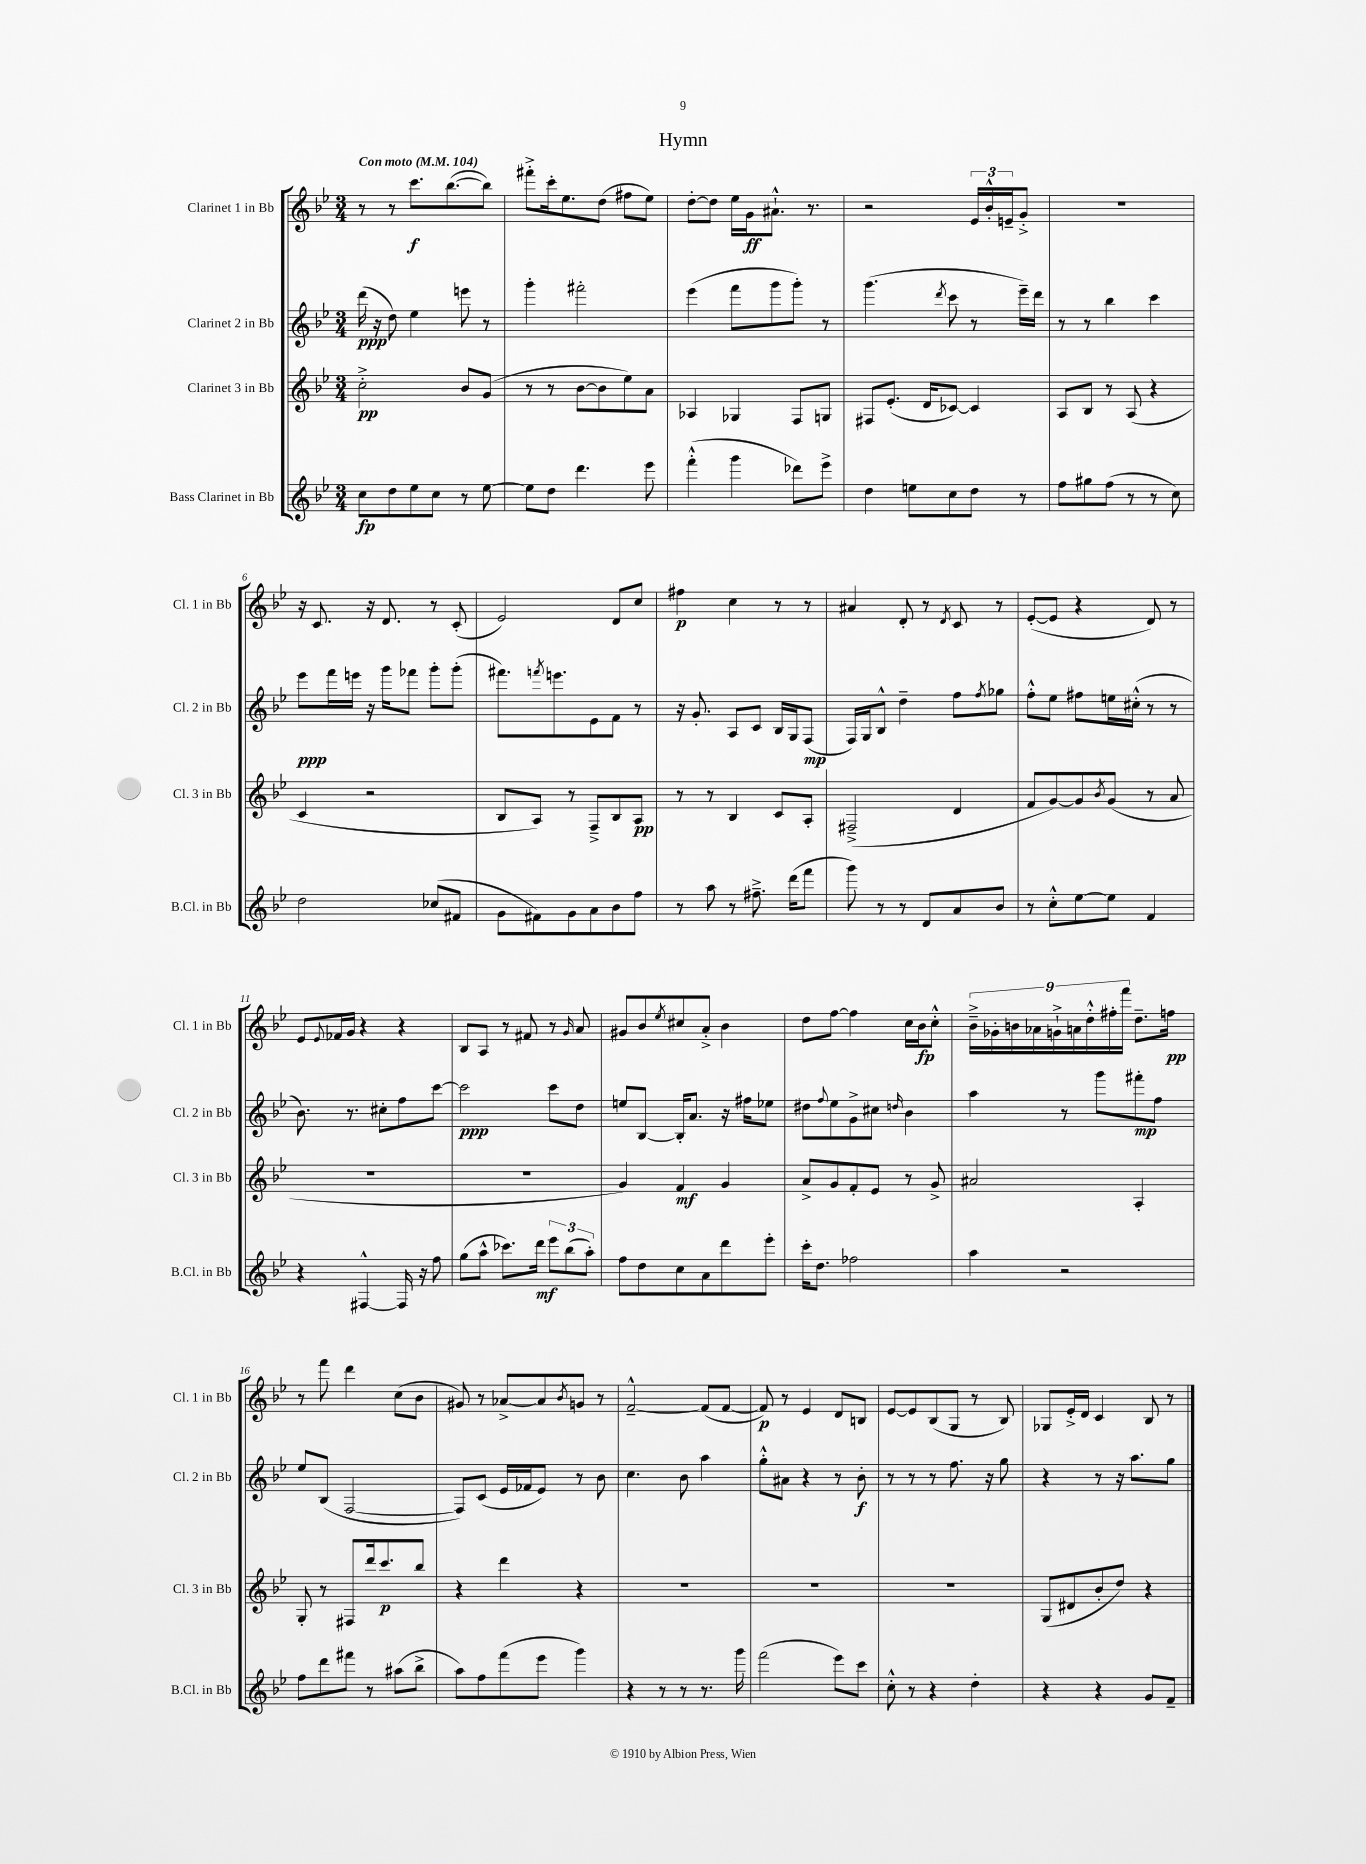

**kern	**dynam	**kern	**dynam	**kern	**dynam	**kern	**dynam
*part4	*part4	*part3	*part3	*part2	*part2	*part1	*part1
*staff4	*staff4	*staff3	*staff3	*staff2	*staff2	*staff1	*staff1
*I"Bass Clarinet in Bb	*	*I"Clarinet 3 in Bb	*	*I"Clarinet 2 in Bb	*	*I"Clarinet 1 in Bb	*
*I'B.Cl. in Bb	*	*I'Cl. 3 in Bb	*	*I'Cl. 2 in Bb	*	*I'Cl. 1 in Bb	*
*clefG2	*	*clefG2	*	*clefG2	*	*clefG2	*
*k[b-e-]	*	*k[b-e-]	*	*k[b-e-]	*	*k[b-e-]	*
*M3/4	*	*M3/4	*	*M3/4	*	*M3/4	*
*MM104	*	*MM104	*	*MM104	*	*MM104	*
=1	=1	=1	=1	=1	=1	=1	=1
!	!	!	!	!	!	!LO:TX:a:B:t=Con moto	!
8cc\L	fp	2cc'^\	pp	(16ddd\	ppp	8r	.
.	.	.	.	16r	.	.	.
8dd\	.	.	.	8dd\)	.	8r	.
8ee-\	.	.	.	4ee-\	.	8.ccc\L	f
8cc\J	.	.	.	.	.	.	.
.	.	.	.	.	.	([8.bb-\	.
8r	.	8b-/L	.	8eeen\	.	.	.
[8ee-\	.	(8g/J	.	8r	.	8bb-\J])	.
=2	=2	=2	=2	=2	=2	=2	=2
8ee-\L]	.	8r	.	4ggg'\	.	8fff#X'^\L	.
8dd\J	.	8r	.	.	.	16ccc'\k	.
.	.	.	.	.	.	8.ee-\	.
4.ddd\	.	[8b-\L	.	2fff#X'\	.	.	.
.	.	8b-\]	.	.	.	(8dd\J	.
.	.	8ee-\)	.	.	.	8ff#X\L	.
8eee-\	.	8a\J	.	.	.	8ee-\J)	.
=3	=3	=3	=3	=3	=3	=3	=3
(4fff'^^\	.	4A-X/	.	(4eee-\	.	[8dd'\L	.
.	.	.	.	.	.	8dd\J]	.
4ggg\	.	4G-X/	.	8fff\L	.	16ee-\LL	.
.	.	.	.	.	.	16g\J	ff
.	.	.	.	8ggg\	.	8.a#X`^^\J	.
8ddd-X\L)	.	8F/L	.	8ggg'\J)	.	.	.
.	.	.	.	.	.	8.r	.
8eee-^\J	.	8Gn/J	.	8r	.	.	.
=4	=4	=4	=4	=4	=4	=4	=4
4dd\	.	8F#X/L	.	(4.ggg\	.	2r	.
.	.	(8.e-'/J	.	.	.	.	.
8een\L	.	.	.	.	.	.	.
.	.	16d/KL	.	.	.	.	.
.	.	.	.	8qddd/	.	.	.
8cc\	.	[8c-X/J)	.	8ccc\	.	.	.
8dd\J	.	4c-/]	.	8r	.	24e-/LL	.
.	.	.	.	.	.	24b-'^^/	.
.	.	.	.	.	.	24en~/J	.
8r	.	.	.	16eee-~\LL)	.	8g'^/J	.
.	.	.	.	16ddd\JJ	.	.	.
=5	=5	=5	=5	=5	=5	=5	=5
8ff\L	.	8A/L	.	8r	.	2.r	.
8gg#X\	.	8B-/J	.	8r	.	.	.
(8ff\J	.	8r	.	4bb-\	.	.	.
8r	.	(8A/	.	.	.	.	.
8r	.	4r	.	4ccc\	.	.	.
8cc\)	.	.	.	.	.	.	.
!!LO:LB:g=z
=6	=6	=6	=6	=6	=6	=6	=6
2dd\	.	4c/	.	8eee-\L	ppp	16r	.
.	.	.	.	.	.	8.c/	.
.	.	.	.	16fff\L	.	.	.
.	.	.	.	16eeen\JJ	.	.	.
.	.	2r	.	16r	.	16r	.
.	.	.	.	16ggg\KL	.	8.d/	.
.	.	.	.	8fff-X\J	.	.	.
(8cc-X/L	.	.	.	8ggg'\L	.	8r	.
8f#X/J	.	.	.	(8ggg'\J	.	(8c'/	.
=7	=7	=7	=7	=7	=7	=7	=7
8g\L	.	8B-/L	.	8.fff#X\L)	.	2e-/)	.
8f#X\)	.	8A/J)	.	.	.	.	.
.	.	.	.	8qfffn/	.	.	.
.	.	.	.	8.eeen\	.	.	.
8g\	.	8r	.	.	.	.	.
8a\	.	8F~^/L	.	8e-\	.	.	.
8b-\	.	8B-/	.	8f\J	.	8d/L	.
8ff\J	.	8A/J	pp	8r	.	8cc/J	.
=8	=8	=8	=8	=8	=8	=8	=8
8r	.	8r	.	16r	.	4ff#X\	p
.	.	.	.	8.g'/	.	.	.
8aa\	.	8r	.	.	.	.	.
8r	.	4B-/	.	8A/L	.	4cc\	.
8.ff#X~^\	.	.	.	8c/J	.	.	.
.	.	8c/L	.	16B-/LL	.	8r	.
(16ddd\KL	.	.	.	16G/J	.	.	.
8fff\J	.	8A'/J	.	(8F/J	mp	8r	.
=9	=9	=9	=9	=9	=9	=9	=9
8ggg\)	.	(2F#X~^/	.	16F/LL)	.	4a#X/	.
.	.	.	.	16G/J	.	.	.
8r	.	.	.	8B-^^/J	.	.	.
8r	.	.	.	4dd~\	.	8d'/	.
8d/L	.	.	.	.	.	8r	.
.	.	.	.	.	.	8qd/	.
8a/	.	4d/	.	8ff\L	.	8c/	.
.	.	.	.	8qff/	.	.	.
8b-/J	.	.	.	8gg-X\J	.	8r	.
=10	=10	=10	=10	=10	=10	=10	=10
8r	.	8f/L	.	8ff'^^\L	.	([8e-'/L	.
8cc'^^\L	.	[8g/)	.	8ee-\J	.	8e-/J]	.
[8ee-\	.	8g/]	.	8ff#X\L	.	4r	.
.	.	8qb-/	.	.	.	.	.
8ee-\J]	.	(8g/J	.	16een\L	.	.	.
.	.	.	.	(16cc#X'^^\JJ	.	.	.
4f/	.	8r	.	8r	.	8d/)	.
.	.	8a/	.	8r	.	8r	.
!!LO:LB:g=z
=11	=11	=11	=11	=11	=11	=11	=11
4r	.	2.r	.	8.b-\)	.	8e-/L	.
.	.	.	.	.	.	8qqe-/	.
.	.	.	.	.	.	16f-X/L	.
.	.	.	.	8.r	.	16g/JJ	.
[4F#X^^/	.	.	.	.	.	4r	.
.	.	.	.	8cc#X'\L	.	.	.
16F#/]	.	.	.	8ff\	.	4r	.
16r	.	.	.	.	.	.	.
8ff\	.	.	.	[8ccc\J	.	.	.
=12	=12	=12	=12	=12	=12	=12	=12
(8gg\L	.	2.r	.	2ccc\]	ppp	8B-/L	.
8aa^^\J	.	.	.	.	.	8A/J	.
8.ccc-X\L)	.	.	.	.	.	8r	.
.	.	.	.	.	.	8f#X/	.
16ddd\Jk	mf	.	.	.	.	.	.
12eee-\L	.	.	.	8ccc\L	.	8r	.
(12bb-\	.	.	.	.	.	.	.
.	.	.	.	.	.	16qqg/	.
.	.	.	.	8dd\J	.	8a/	.
12aa'\J)	.	.	.	.	.	.	.
=13	=13	=13	=13	=13	=13	=13	=13
8ff\L	.	4g/)	.	8een/L	.	8g#X/L	.
8dd\	.	.	.	[8B-/J	.	8b-/	.
.	.	.	.	.	.	8qee-/	.
8cc\	.	4f/	mf	16B-'/KL]	.	8cc#X/	.
.	.	.	.	8.a/J	.	.	.
8a\	.	.	.	.	.	8a'^/J	.
8ddd\	.	4g/	.	16r	.	4b-\	.
.	.	.	.	16ff#X\KL	.	.	.
8eee-'\J	.	.	.	8ee-X\J	.	.	.
=14	=14	=14	=14	=14	=14	=14	=14
16ccc'\KL	.	8a^/L	.	8dd#X\L	.	8dd\L	.
8.dd\J	.	.	.	.	.	.	.
.	.	.	.	8qqff/	.	.	.
.	.	8g/	.	8ee-\	.	[8ff\J	.
2ff-X\	.	8f'/	.	8g^\	.	4ff\]	.
.	.	8e-/J	.	8cc#X\J	.	.	.
.	.	.	.	16qqddn/	.	.	.
.	.	8r	.	4b-\	.	16cc\LL	.
.	.	.	.	.	.	16b-\J	fp
.	.	8g^/	.	.	.	8cc'^^\J	.
=15	=15	=15	=15	=15	=15	=15	=15
4aa\	.	2a#X/	.	4aa\	.	18b-~^\LL	.
.	.	.	.	.	.	18g-X'\	.
.	.	.	.	.	.	18bn\	.
.	.	.	.	.	.	18a-X\	.
.	.	.	.	.	.	18gn`^\	.
2r	.	.	.	8r	.	.	.
.	.	.	.	.	.	18an\	.
.	.	.	.	.	.	18dd'^^\	.
.	.	.	.	8ggg\L	.	.	.
.	.	.	.	.	.	18ff#X'\	.
.	.	.	.	.	.	18fff\JJ	.
.	.	4A'/	.	8fff#X'\	mp	8.dd~\L	.
.	.	.	.	8ff\J	.	.	.
.	.	.	.	.	.	16ffn\Jk	pp
!!LO:LB:g=z
=16	=16	=16	=16	=16	=16	=16	=16
8ff\L	.	8G'/	.	8ee-/L	.	8r	.
8ddd\	.	8r	.	(8B-/J	.	8fff\	.
8fff#X\J	.	8F#X/L	.	[2F/	.	4ddd\	.
8r	.	16ddd/k	.	.	.	.	.
.	.	8.ccc/	p	.	.	.	.
(8aa#X\L	.	.	.	.	.	(8cc\L	.
8bb-^\J	.	8bb-/J	.	.	.	8b-\J	.
=17	=17	=17	=17	=17	=17	=17	=17
8aa\L)	.	4r	.	8F/L])	.	8g#X/)	.
8ff\	.	.	.	(8c/J	.	8r	.
(8fff\	.	4ddd\	.	16e-/LL	.	[8a-X^/L	.
.	.	.	.	16f-X/J	.	.	.
8eee-\J	.	.	.	8e-/J)	.	8a-/]	.
.	.	.	.	.	.	8qb-/	.
4ggg\)	.	4r	.	8r	.	8gn/J	.
.	.	.	.	8b-\	.	8r	.
=18	=18	=18	=18	=18	=18	=18	=18
4r	.	2.r	.	4.cc\	.	[2f~^^/	.
8r	.	.	.	.	.	.	.
8r	.	.	.	8b-\	.	.	.
8.r	.	.	.	4aa\	.	(8f/L]	.
.	.	.	.	.	.	[8f/J	.
16ggg\	.	.	.	.	.	.	.
=19	=19	=19	=19	=19	=19	=19	=19
(2fff\	.	2.r	.	8gg'^^\L	.	8f/])	p
.	.	.	.	8a#X\J	.	8r	.
.	.	.	.	4r	.	4e-/	.
8eee-\L)	.	.	.	8r	.	8d/L	.
8ccc\J	.	.	.	8b-'\	f	8Bn/J	.
=20	=20	=20	=20	=20	=20	=20	=20
8cc'^^\	.	2.r	.	8r	.	[8e-/L	.
8r	.	.	.	8r	.	8e-/]	.
4r	.	.	.	8r	.	(8B-/	.
.	.	.	.	8.ff\	.	8G/J	.
4dd'\	.	.	.	.	.	8r	.
.	.	.	.	16r	.	.	.
.	.	.	.	8gg\	.	8B-/)	.
=21	=21	=21	=21	=21	=21	=21	=21
4r	.	(8G/L	.	4r	.	8G-X/L	.
.	.	8d#X/	.	.	.	16e-'^/L	.
.	.	.	.	.	.	16d/JJ	.
4r	.	8b-'/	.	8r	.	4c/	.
.	.	8dd/J)	.	16r	.	.	.
.	.	.	.	8.aa\L	.	.	.
8g/L	.	4r	.	.	.	8B-/	.
8f~/J	.	.	.	8gg\J	.	8r	.
==	==	==	==	==	==	==	==
*-	*-	*-	*-	*-	*-	*-	*-
